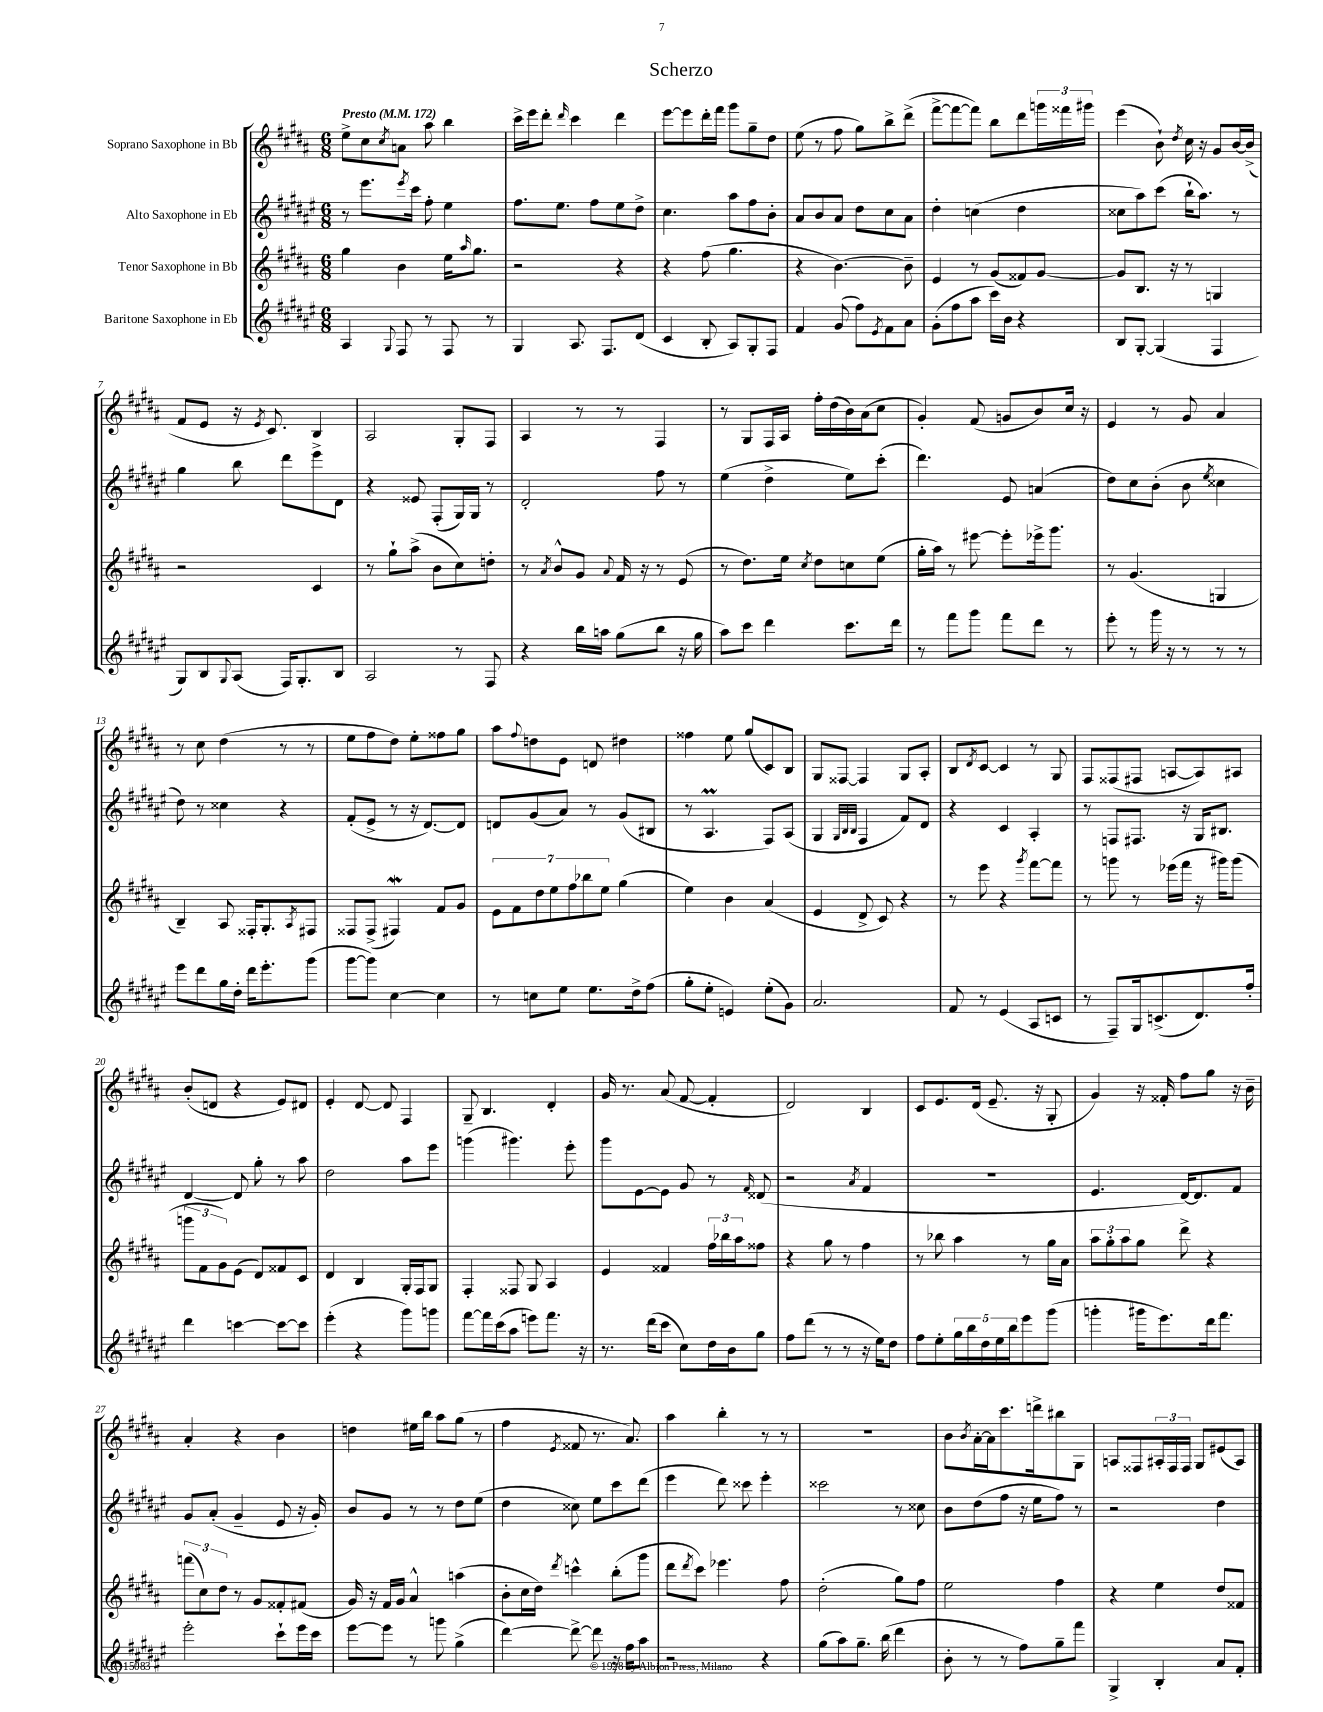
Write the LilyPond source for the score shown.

\header { title = "Scherzo" }
<<
\new StaffGroup <<
\new Staff = "s0" \with { instrumentName = "Soprano Saxophone in Bb" } {
    \clef treble \key b \major \numericTimeSignature \time 6/8 \tempo "Presto" 4 = 172
    e''8-> cis''8 \acciaccatura { cis''8 } a'8 ais''8 b''4 |
    cis'''16-> e'''16 dis'''8-. \grace { dis'''16 } cis'''4 dis'''4 |
    e'''8~ e'''8 dis'''16-. fis'''16 gis'''8 gis''8-- dis''8 |
    e''8( r8 fis''8 gis''8) b''8-> dis'''8->( |
    fis'''8~-> fis'''8~ fis'''8) b''8 dis'''8 \tuplet 3/2 { g'''16 fisis'''16 gis'''16 } |
    e'''4( b'8-!) \acciaccatura { dis''8 } cis''16 r16 gis'8 b'16~ b'16->( |
    fis'8 e'8 r16 \acciaccatura { e'8 } cis'8.) b4 |
    ais2 gis8-. fis8 |
    ais4 r8 r8 fis4 |
    r8 gis8 fis16 ais16 fis''16-. dis''16( b'16) ais'16( cis''8 |
    gis'4-.) fis'8( g'8 b'8) cis''16 r16 |
    e'4 r8 gis'8 ais'4 |
    r8 cis''8 dis''4( r8 r8 |
    e''8 fis''8 dis''8) e''8-. fisis''8 gis''8 |
    ais''8 \appoggiatura { fis''8 } d''8 e'8 d'8 dis''4 |
    fisis''4 e''8 gis''8( cis'8) b8 |
    gis8 fisis8~ fisis4 gis8 ais8-. |
    b8 \acciaccatura { dis'8 } cis'8~ cis'4 r8 gis8 |
    fis8 fisis8( fis8 a8~ a8) ais8 |
    b'8-.( d'8 r4 e'8) dis'8 |
    e'4-. dis'8~ dis'8 fis4 |
    gis8-- b4. dis'4-. |
    gis'16 r8. ais'8( fis'8~ fis'4-. |
    dis'2) b4 |
    cis'8 e'8. dis'16( e'8.-- r16 gis8-. |
    gis'4) r16 fisis'16-. fis''8 gis''8 r16 b'16-- |
    ais'4-. r4 b'4 |
    d''4 eis''16 b''16 ais''8 gis''8( r8 |
    fis''4 \acciaccatura { e'8 } fisis'8 r8. ais'8.) |
    ais''4 b''4-. r8 r8 |
    R2. |
    b'8 \acciaccatura { b'8 } ais'16~-. ais'16 cis'''8. d'''16-> bis''8 gis8 |
    a8 fisis8 \tuplet 3/2 { ais16-. fisis16 fisis16 } gis8 eis'8( ais8) \bar "|." |
}
\new Staff = "s1" \with { instrumentName = "Alto Saxophone in Eb" } {
    \clef treble \key fis \major \numericTimeSignature \time 6/8
    r8 eis'''8. \acciaccatura { eis'''8 } cis'''16 fis''8-. eis''4 |
    fis''8. eis''8. fis''8 eis''8 dis''8-> |
    cis''4. ais''8 fis''8 b'8-. |
    ais'8 b'8 ais'8 dis''8 cis''8 ais'8 |
    dis''4-. c''4( dis''4 |
    cisis''8 ais''8) cis'''8( b''16-! ais''8.) r8 |
    gis''4 b''8 dis'''8 eis'''8-> dis'8 |
    r4 eisis'8 fis8-.( gis16) gis16 r8 |
    dis'2-. fis''8 r8 |
    eis''4( dis''4-> eis''8) cis'''8-.( |
    dis'''4.) eis'8 a'4( |
    dis''8) cis''8 b'8-.( b'8 \acciaccatura { eis''8 } cisis''4 |
    dis''8) r8 cisis''4 r4 |
    fis'8-.( eis'8-> r8 r16 dis'8.~) dis'8 |
    d'8 gis'8( ais'8) r8 gis'8( bis8 |
    r8 ais4.\prall fis8) ais8( |
    gis4 \grace { gis32 b32 b32 } fis4 fis'8) dis'8 |
    r4 cis'4 ais4-. |
    r8 f8 fis8. r16 gis16 bis8. |
    dis'4~ dis'8 gis''8-. r8 ais''8 |
    dis''2 ais''8 eis'''8 |
    g'''4( gis'''4.) eis'''8-. |
    gis'''8 eis'8~ eis'8 gis'8 r8 \grace { fis'16 } disis'8( |
    r2 \acciaccatura { ais'8 } fis'4 |
    R2. |
    eis'4. dis'16~) dis'8. fis'8 |
    gis'8 ais'8-.( gis'4-- eis'8 r16 gis'16-.) |
    b'8 gis'8 r8 r8 dis''8 eis''8( |
    dis''4 cisis''8) eis''8 cis'''8 dis'''8( |
    eis'''4 dis'''8) cisis'''8 eis'''4-. |
    cisis'''2 r8 cisis''8 |
    b'8 dis''8( fis''8 r16 eis''16 fis''8) r8 |
    r2 dis''4 \bar "|." |
}
\new Staff = "s2" \with { instrumentName = "Tenor Saxophone in Bb" } {
    \clef treble \key b \major \numericTimeSignature \time 6/8
    gis''4 b'4 e''16 \grace { ais''16 } gis''8. |
    r2 r4 |
    r4 fis''8( gis''4. |
    r4 b'4.~) b'8-- |
    e'4 r8 gis'8( fisis'8) gis'8~ |
    gis'8 b8. r16 r8 g4 |
    r2 cis'4 |
    r8 gis''8-! ais''8->( b'8 cis''8) d''8-. |
    r8 \acciaccatura { ais'8 } b'8-^ gis'8 \appoggiatura { ais'8 } fis'16 r16 r8 e'8( |
    r8 dis''8.) e''16 \acciaccatura { cis''8 } dis''8 c''8 e''8( |
    gis''16-. ais''16) r8 eis'''8~ eis'''8-. ees'''16-> gis'''8. |
    r8 gis'4.( g4 |
    b4--) ais8 fisis16-. gis8.-. \acciaccatura { ais8 } fis8 |
    fisis8 fisis8->( fis4\mordent) fis'8 gis'8 |
    \tuplet 7/4 { e'8 fis'8 dis''8 e''8 fis''8 bes''8 e''8 } gis''4( |
    e''4) b'4 ais'4( |
    e'4 dis'8-> cis'8) r4 |
    r8 e'''8 r4 \acciaccatura { gis'''8 } fis'''8~ fis'''8 |
    r8 g'''8 r8 ees'''16( fis'''16 r16 gis'''16) gis'''8( |
    \tuplet 3/2 { g'''8 fis'8 gis'8) } e'8( dis'8) fisis'8 cis'8 |
    dis'4 b4 gis16-. fis16 gis8 |
    fis4-. fisis8 gis8 ais4 |
    e'4 fisis'4 \tuplet 3/2 { fis''16 bes''16 ais''16 } fisis''8 |
    r4 gis''8 r8 fis''4 |
    r8 bes''8 ais''4 r8 gis''16 ais'16 |
    \tuplet 3/2 { ais''8 gis''8-. ais''8 } gis''8 dis'''8-> r4 |
    \tuplet 3/2 { f'''8( cis''8) dis''8 } r8 gis'8 fisis'8-. fis'8( |
    gis'16) r16 fis'16 gis'16 ais'4-^ a''4( |
    b'8-. cis''16 dis''16) \acciaccatura { dis'''8 } c'''4-^ b''8-.( gis'''8 |
    dis'''8 \acciaccatura { dis'''8 } cis'''8) ees'''4. fis''8 |
    dis''2-.( gis''8) fis''8 |
    e''2 fis''4 |
    r4 e''4 dis''8 fisis'8 \bar "|." |
}
\new Staff = "s3" \with { instrumentName = "Baritone Saxophone in Eb" } {
    \clef treble \key fis \major \numericTimeSignature \time 6/8
    ais4 \appoggiatura { gis8 } fis8 r8 fis8 r8 |
    gis4 ais8. fis8. dis'8( |
    cis'4 b8-. ais8) gis8-. fis8 |
    fis'4 gis'8( fis''8) \acciaccatura { eis'8 } fis'8 ais'8 |
    gis'8-.( fis''8 ais''8 cis'''16) b'16 r4 |
    b8 gis8~-. gis4( fis4 |
    gis8) b8 \appoggiatura { gis8 } ais8( fis16) gis8.-. b8 |
    ais2 r8 fis8 |
    r4 b''16 a''16 gis''8( b''8 r16 gis''16 |
    ais''8) cis'''8 dis'''4 cis'''8. dis'''16 |
    r8 fis'''8 gis'''8 fis'''8 dis'''8 r8 |
    eis'''8-. r8 gis'''16 r16 r8 r8 r8 |
    eis'''8 dis'''8 gis''16 dis''16-. dis'''16 eis'''8.-. gis'''8( |
    gis'''8~ gis'''8) cis''4~ cis''4 |
    r8 c''8 eis''8 eis''8. dis''16-> fis''8( |
    gis''8-. eis''8-. e'4) eis''8-.( gis'8) |
    ais'2. |
    fis'8 r8 eis'4( ais8 c'8 |
    r8 fis8--) gis16 c'8.->( dis'8.) fis''16-. |
    dis'''4 c'''4~ c'''8~ c'''8 |
    eis'''4-.( r4 gis'''8) g'''8 |
    fis'''8~ fis'''16 cis'''16( ais''8 e'''8) fis'''8. r16 |
    r8. dis'''16( cis'''8 cis''8) dis''16 b'16 gis''8 |
    fis''8 dis'''8( r8 r8 r16 eis''16) dis''8 |
    fis''8 eis''8-. \tuplet 5/4 { gis''16 b''16 dis''16 eis''16 b''16 } eis'''8 gis'''8( |
    g'''4-. gis'''16 eis'''8.) dis'''16 fis'''8. |
    eis'''2-. cis'''8-! eis'''16 cis'''16 |
    eis'''8~ eis'''8 r8 g'''8 gis''4->( |
    dis'''4~) dis'''8~-> dis'''8 r16 fis''16 ais''8 |
    r2 r4 |
    gis''8( ais''8) gis''8.-- b''16( dis'''4 |
    b'8-. r8 r8 fis''8) gis''8-- fis'''8 |
    gis4-> b4-. ais'8 fis'8-. \bar "|." |
}
>>
>>
